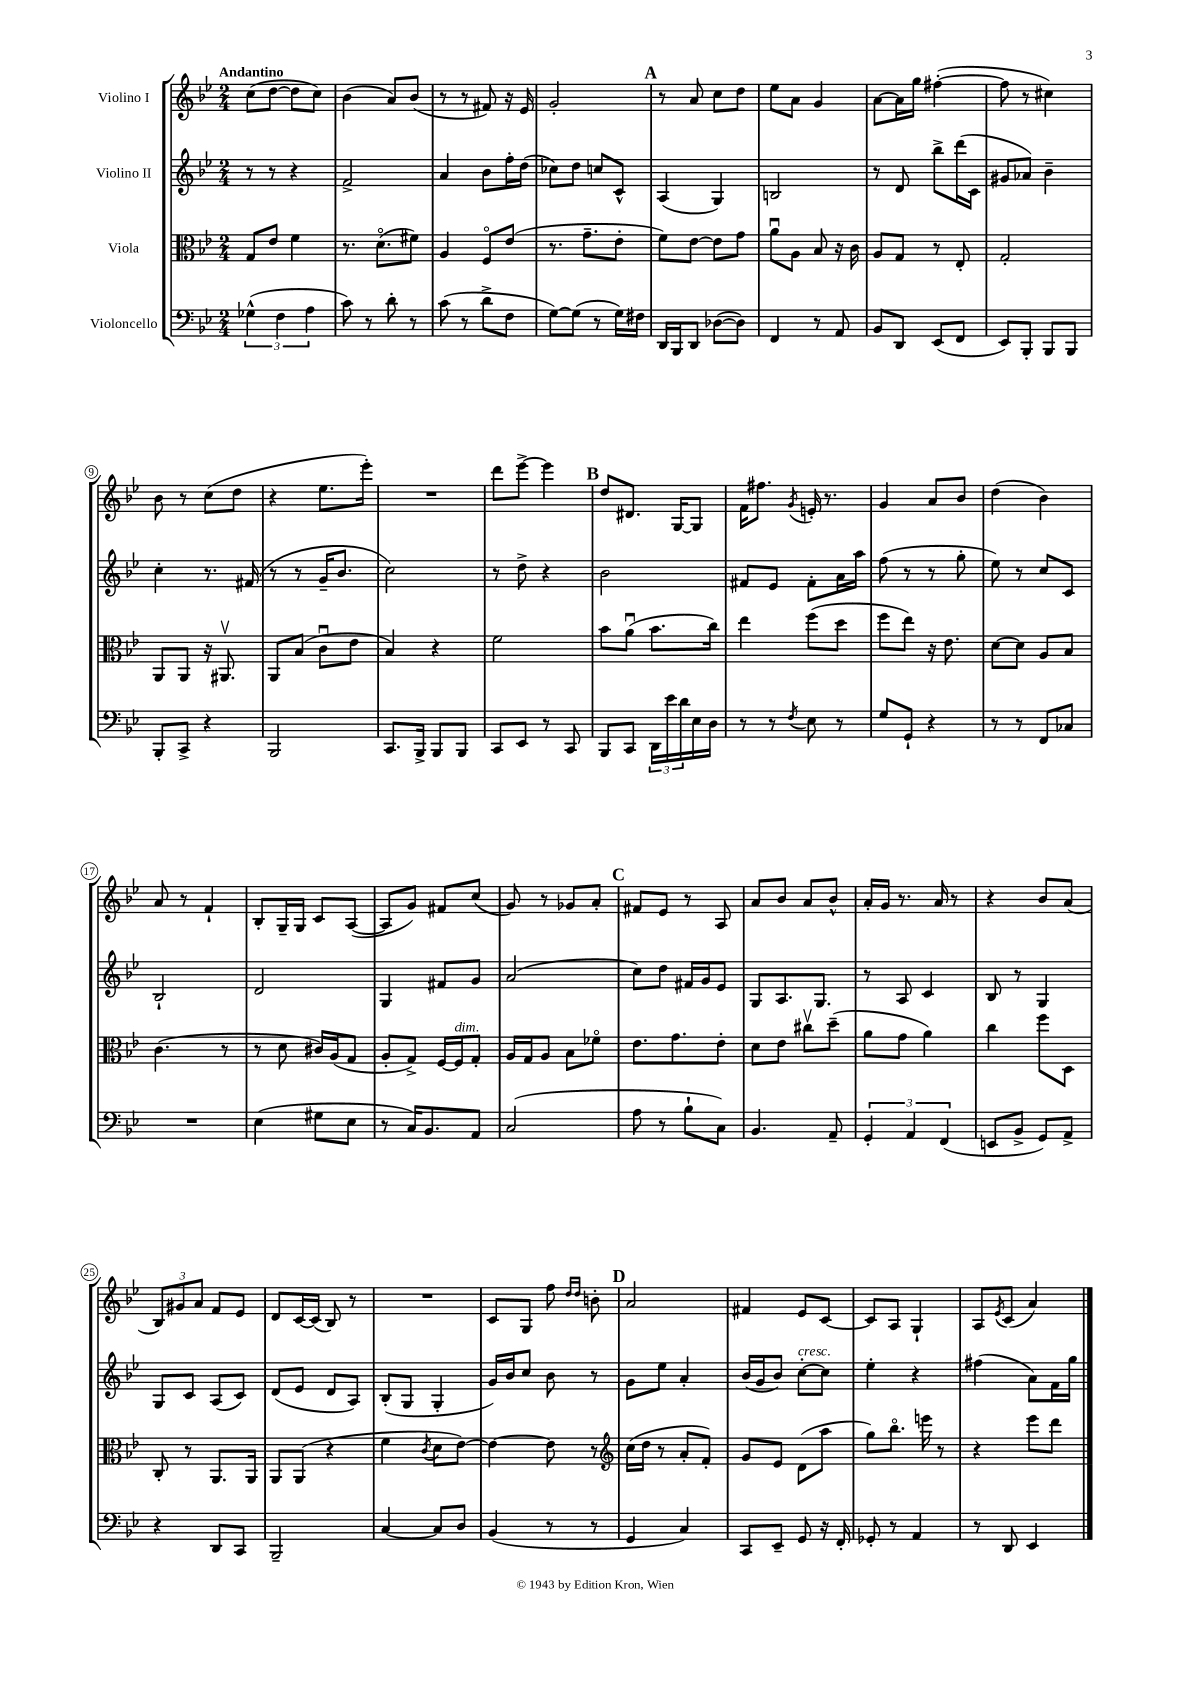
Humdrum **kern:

**kern	**kern	**kern	**kern
*staff4	*staff3	*staff2	*staff1
*clefF4	*clefC3	*clefG2	*clefG2
*k[b-e-]	*k[b-e-]	*k[b-e-]	*k[b-e-]
*M2/4	*M2/4	*M2/4	*M2/4
(6G-^^	8G	8r	(8cc
.	8e-	8r	[8dd
6F	.	.	.
.	4f	4r	8dd]
6A	.	.	.
.	.	.	8cc)
=	=	=	=
8c)	8.r	2f^	(4b-
8r	.	.	.
.	(8.do	.	.
8d'	.	.	8a)
8r	8f#)	.	(8b-
=	=	=	=
(8c	4A	4a	8r
8r	.	.	8r
8d^	8Fo	8b-	8f#)
8F	(8e-	16ff'	16r
.	.	(16dd	16e-
=	=	=	=
[8G)	8.r	8cc-)	2g'
(8G]	.	8dd	.
.	8.g~	.	.
8r	.	8cc	.
16G)	8e-'	8c^^	.
16F#	.	.	.
=	=	=	=
16DD	8f)	(4A	8r
16BBB-	.	.	.
8DD	[8e-	.	8a
([8D-	8e-]	4G)	8cc
8D-])	8g	.	8dd
=	=	=	=
4FF	8au	2B	8ee-
.	8A	.	8a
8r	8B-	.	4g
8AA	16r	.	.
.	16c	.	.
=	=	=	=
8BB-	8A	8r	[8a
8DD	8G	8d	16a]
.	.	.	16gg
(8EE-	8r	8bb-^	([4ff#'
8FF	8E-'	(16ddd	.
.	.	16c	.
=	=	=	=
8EE-)	2G'	8g#	8ff#]
8BBB-'	.	8a-)	8r
8BBB-	.	4b-~	4cc#)
8BBB-	.	.	.
=	=	=	=
8BBB-'	8AA	4cc'	8b-
8CC^	8AA	.	8r
4r	16r	8.r	(8cc
.	8.AA#v	.	.
.	.	.	8dd
.	.	(16f#	.
=	=	=	=
2BBB-	8AA	8r	4r
.	(8B-	8r	.
.	8cu	16g~	8.ee-
.	.	8.b-	.
.	8e-	.	.
.	.	.	16eee-')
=	=	=	=
8.CC	4B-)	2cc)	2r
16BBB-^	.	.	.
8BBB-	4r	.	.
8BBB-	.	.	.
=	=	=	=
8CC	2f	8r	8ddd
8EE-	.	8dd^	[8eee-^
8r	.	4r	4eee-]
8CC	.	.	.
=	=	=	=
8BBB-	8b-	2b-	8dd
8CC	(8au	.	8.d#
24DD	8.b-	.	.
24e-	.	.	.
.	.	.	[16G
24d	.	.	.
16E-	.	.	8G]
16D	16cc)	.	.
=	=	=	=
8r	4ee-	8f#	16f
.	.	.	8.ff#
8r	.	8e-	.
8qF	.	.	8qg
8E-	(8ff	8f#'	16e'
.	.	.	8.r
8r	8dd	16a	.
.	.	16aa	.
=	=	=	=
8G	8ff	(8ff	4g
8GG`	8ee-)	8r	.
4r	16r	8r	8a
.	8.e-	.	.
.	.	8gg'	8b-
=	=	=	=
8r	[8d	8ee-)	(4dd
8r	8d]	8r	.
8FF	8A	8cc	4b-)
8C-	8B-	8c	.
=	=	=	=
2r	(4.c	2B-`	8a
.	.	.	8r
.	.	.	4f`
.	8r	.	.
=	=	=	=
(4E-	8r	2d	8B-'
.	8d	.	16G~
.	.	.	16G
8G#	16c#)	.	8c
.	(16A	.	.
8E-	8G	.	([8A
=	=	=	=
8r	8A'	4G	8A]
16C)	8G^)	.	8g)
8.BB-	.	.	.
.	[16F	8f#	8f#
.	16F]	.	.
8AA	8G'	8g	(8cc
=	=	=	=
(2C	16A	(2a	8g)
.	16G	.	.
.	8A	.	8r
.	8B-	.	8g-
.	8f-o	.	8a'
=	=	=	=
8A	8.e-	8cc)	8f#
8r	.	8dd	8e-
.	8.g	.	.
8B-`	.	16f#	8r
.	.	16g	.
8C)	8e-'	8e-	8A
=	=	=	=
4.BB-	8d	8G	8a
.	8e-	8.A	8b-
.	8cc#v	.	8a
.	.	8.G	.
8AA~	(8dd~	.	8b-^^
=	=	=	=
6GG'	8a	8r	16a'
.	.	.	16g
.	8g	8A	8.r
6AA	.	.	.
.	4a)	4c	.
.	.	.	16a
(6FF	.	.	.
.	.	.	8r
=	=	=	=
8EE	4cc	8B-	4r
8BB-^	.	8r	.
8GG)	8ff	4G	8b-
8AA^	8D	.	(8a
=	=	=	=
4r	8C'	8G	12B-)
.	.	.	12g#
.	8r	8c	.
.	.	.	12a
8DD	8.AA	(8A	8f
8CC	.	8c)	8e-
.	16AA	.	.
=	=	=	=
2BBB-~	8AA	(8d	8d
.	(8AA	8e-	[16c
.	.	.	(16c]
.	4r	8d	8B-)
.	.	8A)	8r
=	=	=	=
[4C	4f	(8B-'	2r
.	.	8G	.
.	8qc	.	.
8C]	8d	4G'	.
8D	[8e-)	.	.
=	=	=	=
(4BB-	4e-_	16g)	8c
.	.	16b-	.
.	.	8cc	8G
8r	8e-]	8b-	8ff
.	.	.	16qqdd
.	.	.	16qqdd
8r	8r	8r	8b'
=	=	=	=
*	*clefG2	*	*
4GG	(16cc	8g	2a
.	16dd	.	.
.	8r	8ee-	.
4C)	8a'	4a'	.
.	8f')	.	.
=	=	=	=
8CC	8g	(16b-	4f#
.	.	16g	.
8EE-~	8e-	8b-)	.
8GG	(8d	[8cc'	8e-
16r	8aa	8cc]	[8c
16FF'	.	.	.
=	=	=	=
8GG-'	8gg)	4ee-'	8c]
8r	8.bb-o	.	8A
4AA	.	4r	4G`
.	16eee	.	.
.	8r	.	.
=	=	=	=
8r	4r	(4ff#	8A
.	.	.	8qe-
8DD	.	.	(8c
4EE-	8eee-	8a)	4a)
.	8ddd	16f	.
.	.	16gg	.
==	==	==	==
*-	*-	*-	*-
